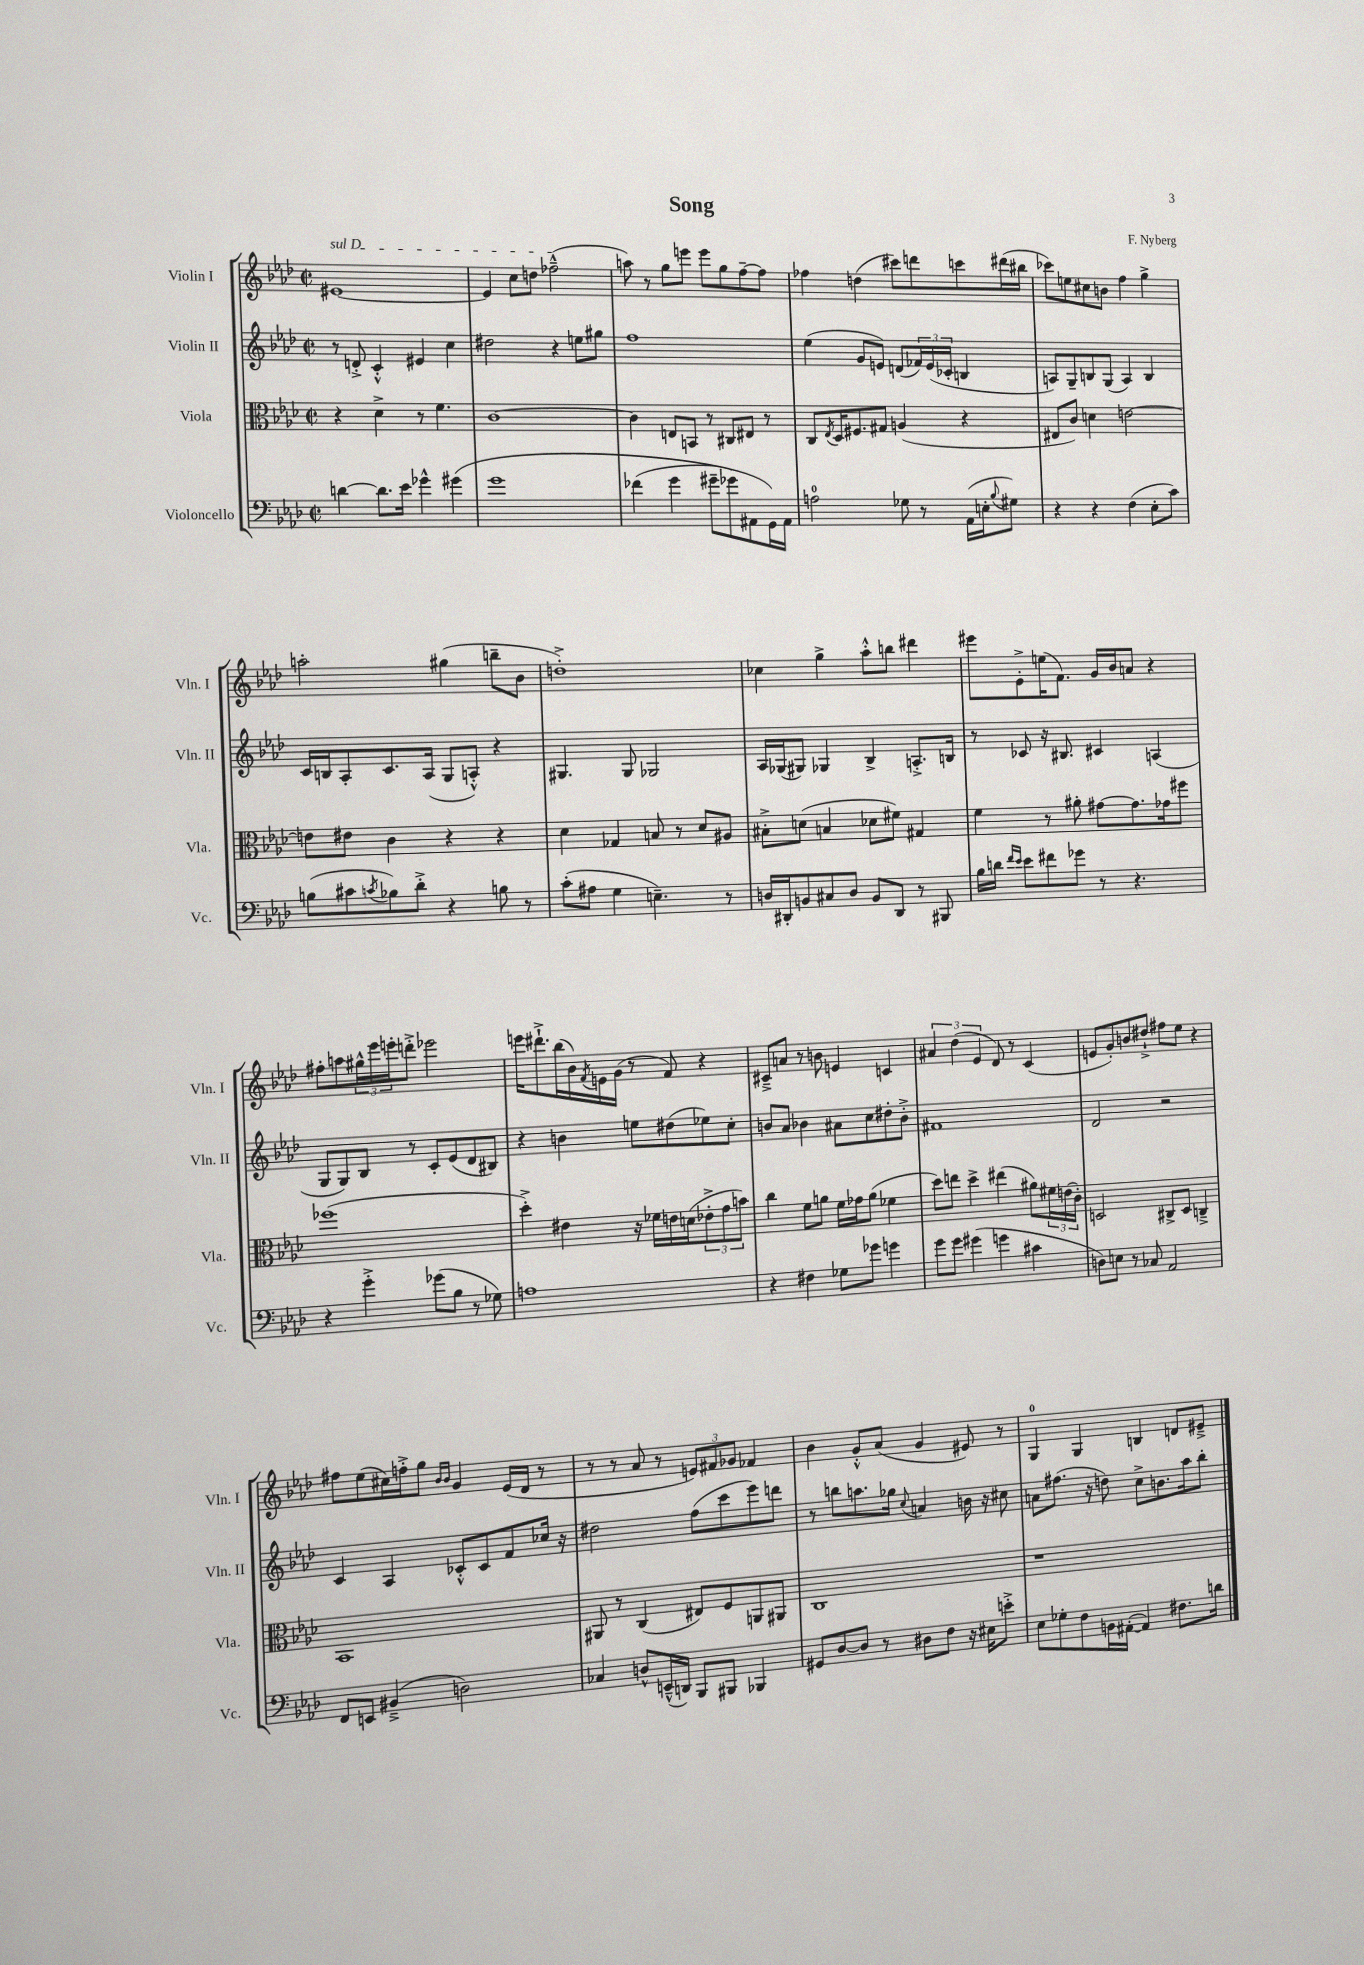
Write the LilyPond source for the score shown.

\header { title = "Song" composer = "F. Nyberg" }
<<
\new StaffGroup <<
\new Staff = "s0" \with { instrumentName = "Violin I" shortInstrumentName = "Vln. I" } {
    \clef treble \key aes \major \defaultTimeSignature \time 2/2
    \once \override TextSpanner.bound-details.left.text = \markup { \italic "sul D" } eis'1~\startTextSpan |
    eis'4 c''8 d''8 fes''2---^\stopTextSpan( |
    a''8) r8 g''8 e'''8 e'''8 g''8 f''8~-- f''8 |
    fes''4 d''4( cis'''8) d'''8 c'''8 dis'''16( bis''16 |
    ces'''8) e''8 cis''8 b'8 f''4 g''4-> |
    a''2-. gis''4( b''8-- bes'8 |
    d''1-.->) |
    ces''4 g''4-> aes''8-.-^ b''8 dis'''4 |
    eis'''8 ees'8-.-> e''16( f'8.) g'16 bes'16 a'8 r4 |
    fis''8-. a''8 \tuplet 3/2 { gis''16-^ ees'''16 e'''16-. } d'''8-.-> ees'''2 |
    e'''16 dis'''8.-!-> bes''16( bes'16) \acciaccatura { f'8 } e'16 g'16( r8 f'8) r4 |
    cis'8---> a'8 r8 b'8 e'4 c'4 |
    \tuplet 3/2 { ais'4 des''4( ees'4 } des'8) r8 c'4( |
    e'8 g'8-.) b'8 dis''8-!-> fis''8 ees''8 r4 |
    fis''8 ees''8( cis''16) f''16-.-> g''8 \grace { bes'16 bes'16 } g'4 ees'16( des'16 r8 |
    r8 r8 aes'8 r8 \tuplet 3/2 { e'8) fis'8 ges'8 } fes'4 |
    bes'4 g'8-.-^ aes'8( g'4 eis'8) r8 |
    g4-0 g4 b4 d'8 eis'8---> \bar "|." |
}
\new Staff = "s1" \with { instrumentName = "Violin II" shortInstrumentName = "Vln. II" } {
    \clef treble \key aes \major \defaultTimeSignature \time 2/2
    r8 d'8-.-> c'4-.-^ eis'4 c''4 |
    dis''2 r4 e''8 gis''8 |
    f''1 |
    ees''4( g'8 e'8) d'8( \tuplet 3/2 { fes'16) e'16( ces'16-. } b4 |
    a8) g8-- b8 g8( a4) b4 |
    c'16 b16 aes8-. c'8. aes16( g8 a8-.-^) r4 |
    gis4. gis8 ges2 |
    aes16 ges16( gis8) ges4 bes4-> a8.-.-> b16 |
    r8 ces'8 r16 bis8. cis'4 a4( |
    g8 g8) bes8 r8 c'8-. ees'8( des'8 bis8) |
    r4 b'4 e''8 dis''8( ees''8) c''8-. |
    b'8 aes'8 bes'4 ais'8 c''8 dis''8-. bes'8-.-> |
    fis'1 |
    des'2 r2 |
    c'4 aes4 ces'8-.-^ ces'8 f'8 ces''16 r16 |
    dis''2 f''8( c'''8 ees'''8) d'''8 |
    r8 b''8 a''8. ges''16 \appoggiatura { c''8 } a'4 b'16 r16 cis''8 |
    a'8 fis''8.( r16 d''8) c''8-> b'8. aes''16 bes''8-. \bar "|." |
}
\new Staff = "s2" \with { instrumentName = "Viola" shortInstrumentName = "Vla." } {
    \clef alto \key aes \major \defaultTimeSignature \time 2/2
    r4 des'4-> r8 f'4. |
    c'1~ |
    c'4 e8 b,8 r8 cis8 eis8 r8 |
    c8 \acciaccatura { ees8 } des16 fis8. gis8 a4( r4 |
    eis8 c'8) d'4 e'2~ |
    e'8 eis'8 c'4 r4 r4 |
    des'4 ges4 b8 r8 des'8 ais8 |
    bis8-.-> d'8( b4 des'8 fis'8) gis4 |
    f'4 r8 ais'8-. gis'8~ gis'8. ges'16 fis''8 |
    fes''1( |
    des''4-.->) eis'4 r16 fes'16 e'16 d'16( \tuplet 3/2 { ees'8-.-> g'8 b'8) } |
    c''4 f'8 a'8 f'16 ges'16 a'8( fes'4 |
    des''8) e''8 des''4-> eis''4( ais'8) \tuplet 3/2 { fis'16 e'16( c'16-.) } |
    d2 cis8-> d8 c4---> |
    bes,1 |
    ais,8 r8 c4( eis8) f8 a,8 ais,8 |
    c1 |
    r1 \bar "|." |
}
\new Staff = "s3" \with { instrumentName = "Violoncello" shortInstrumentName = "Vc." } {
    \clef bass \key aes \major \defaultTimeSignature \time 2/2
    d'4~ d'8. ees'16 ges'4-^ gis'4\( |
    g'1 |
    fes'4( g'4 gis'8-- ges'8) ais,8 g,16\) ais,16 |
    a2-0 ges8 r8 aes,16( e16-. \appoggiatura { bes8 } gis8) |
    r4 r4 f4( ees8-. c'8) |
    b8( cis'8 \acciaccatura { c'8 } bes8) des'8-.-> r4 b8 r8 |
    c'8-.( ais8 g4 e4.--) r8 |
    d16 dis,16-. b,8 cis8 d8 b,8 dis,8 r8 bis,,8 |
    bes16 d'16 \grace { f'16 ees'16 } ees'8 fis'8 ges'8 r8 r4. |
    r4 g'4-.-> ges'8( bes8 r8 ges8) |
    a1 |
    r4 fis4 ges8 ges'8 g'4 |
    g'8 g'8 gis'4( g'4 cis'4 |
    d8) e8 r8 ces8 aes,2 |
    f,8 e,8 bis,4--->( d2) |
    ces4 d8-^ e,16---^( d,16) bes,,8 bis,,8 bes,,4 |
    gis,8 des8~ des8 r8 dis8 f8 r16 eis16 e'8-.-> |
    ees8 ges8-. f8 b,16 ais,16~-.( ais,4) fis8. d'16 \bar "|." |
}
>>
>>
\layout { \context { \Score \remove "Bar_number_engraver" } }
